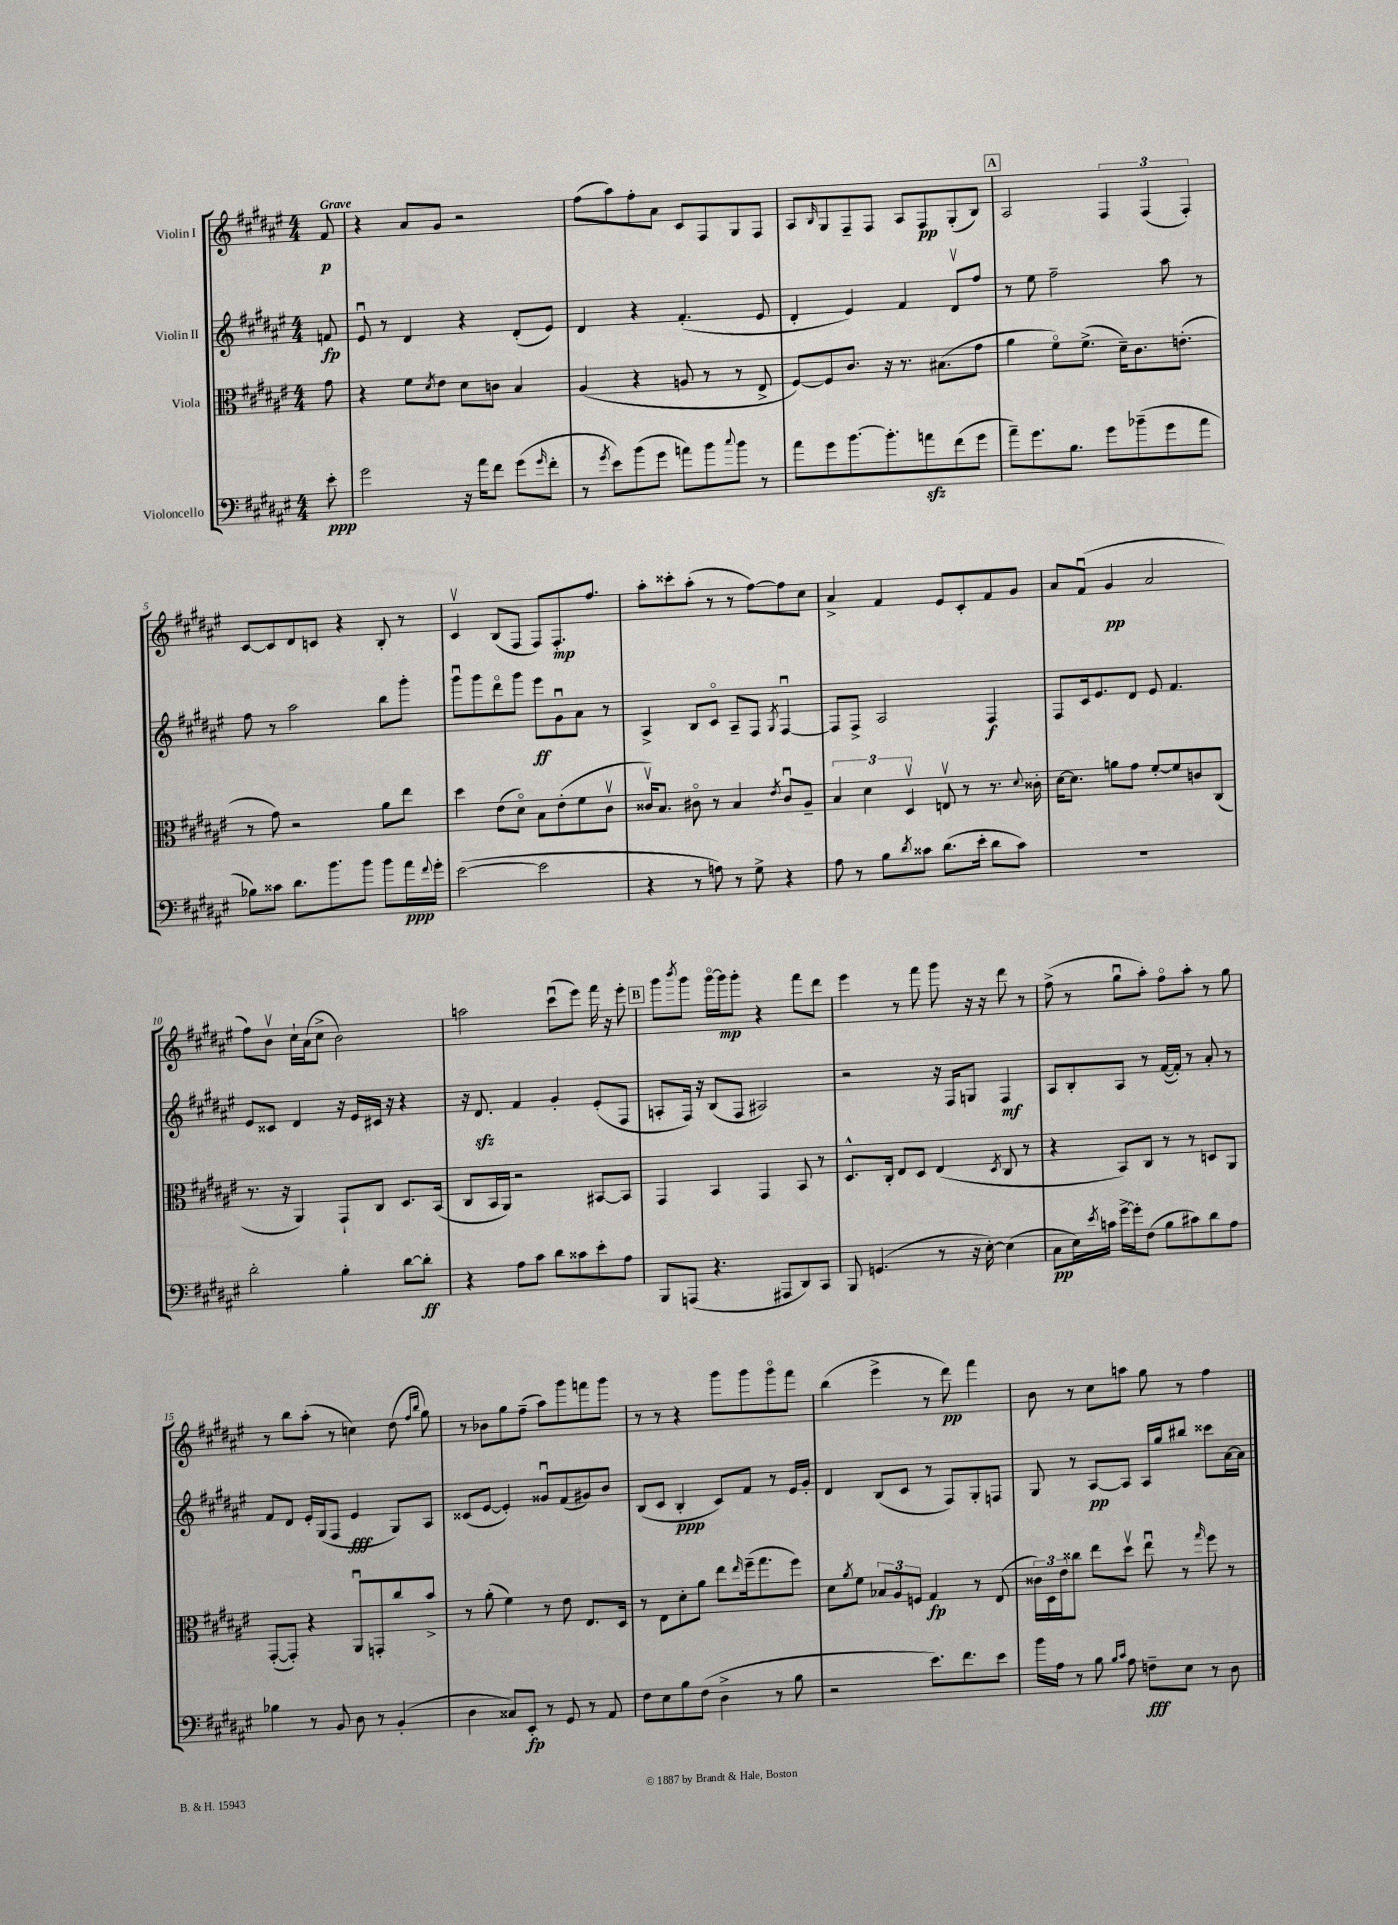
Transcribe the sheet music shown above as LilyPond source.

<<
\new StaffGroup <<
\new Staff = "s0" \with { instrumentName = "Violin I" } {
    \clef treble \key fis \major \numericTimeSignature \time 4/4 \partial 8 \tempo "Grave"
    fis'8\p |
    r4 ais'8 gis'8 r2 |
    fis''8( ais''8) fis''8-. ais'8 cis'8 fis8 gis8 fis8 |
    ais8 \grace { b16 } gis8 fis8-- fis8 ais8 fis8\pp gis8-.( b8) |
    \mark \markup { \box "A" } ais2 \tuplet 3/2 { fis4 fis4( fis4-.) } |
    cis'8~ cis'8 dis'8 c'8 r4 b8-. r8 |
    cis'4\upbow b8( fis8 fis8) fis8.-.\mp fis''8. |
    ais''8-. cisis'''8-. ais''8-.( r8 r8 fis''8~) fis''8 cis''8 |
    ais'4-> fis'4 eis'8 cis'8-. fis'8 gis'8 |
    ais'8 fis'8\downbow( gis'4\pp ais'2 |
    fis''8) b'8\upbow cis''16-! ais'16( cis''8-> b'2) |
    a''2 cis'''8\downbow( eis'''8) fis'''16 r16 eis'''8-. |
    \mark \markup { \box "B" } gis'''8 \acciaccatura { b'''8 } gis'''8 gis'''16~\flageolet gis'''16\mp gis'''8-. r4 fis'''8 dis'''8 |
    eis'''4 r8 fis'''8 gis'''8 r16 r16 dis'''8 r8 |
    fis''8->( r8 gis''8\downbow ais''8-.) fis''8\flageolet ais''8-. r8 gis''8 |
    r8 b''8 ais''8-.( r8 c''4) dis''8( \grace { fis''16 b''16 } gis''8) |
    r8 bes'8 gis''8 fis''8--( ais''8) gis'''8 f'''8 gis'''8 |
    r8 r8 r4 gis'''8 gis'''8 gis'''8\flageolet fis'''8 |
    b''4( eis'''4-> r8 dis'''8\pp) fis'''4 |
    b'8 r8 cis''8 a''8 gis''8 r8 fis''4 \bar "|." |
}
\new Staff = "s1" \with { instrumentName = "Violin II" } {
    \clef treble \key fis \major \numericTimeSignature \time 4/4 \partial 8
    f'8\fp |
    eis'8\downbow r8 dis'4 r4 dis'8-.( eis'8) |
    dis'4 r4 fis'4.-.( eis'8 |
    dis'4-. eis'4) fis'4 dis'8\upbow fis''8 |
    \mark \markup { \box "A" } r8 eis''8 fis''2-- ais''8 r8 |
    fis''8 r8 ais''2 b''8 gis'''8-. |
    gis'''8\downbow gis'''8 dis'''8\flageolet gis'''8 eis'''8\ff gis'8\downbow ais'8 r8 |
    ais4-> b8 cis'8\flageolet ais8-- fis8 \acciaccatura { gis8 } fis4~\downbow |
    fis8 fis8-> ais2 fis4\f |
    fis8 cis'16 eis'8. dis'8 eis'8 fis'4. |
    eis'8 cisis'8 dis'4 r16 eis'16 cis'16 r16 r4 |
    r16 dis'8.\sfz fis'4 gis'4-. eis'8-.( fis8 |
    \mark \markup { \box "B" } a8-. fis16) r16 b8( fis8 ais2) |
    r2 r16 fis16 g8 fis4\mf |
    ais8 b8-. ais8 r8 fis'16~( fis'16-.) r8 ais'8-. r8 |
    fis'8 dis'8 eis'16-. gis16( fis8 eis'4\fff gis8) ais8 |
    cisis'8( eis'8~ eis'4-.) gisis'8\downbow fis'8( gis'8) b'8 |
    b8( cis'8 b4-.\ppp cis'8) fis'8 r8 eis'16 gis'16-. |
    dis'4 b8( cis'8 r8 fis8) gis8-. f8 |
    gis8 r8 ais8~\pp ais8 ais16 gis''16 bis''8 cisis'''8 ais'16~ ais'16 \bar "|." |
}
\new Staff = "s2" \with { instrumentName = "Viola" } {
    \clef alto \key fis \major \numericTimeSignature \time 4/4 \partial 8
    gis'8 |
    r4 fis'8 \acciaccatura { dis'8 } eis'8 dis'8 c'8 b4 |
    ais4( r4 a8 r8 r8 eis8-> |
    fis8~) fis8 cis'8. r16 r8. bis8.( gis'8 |
    \mark \markup { \box "A" } ais'4 fis'8\flageolet) fis'8.->( dis'16--) cis'8. e'8.-.( |
    r8 gis'8) r2 ais'8 eis''8 |
    dis''4 eis'8( dis'8\flageolet) b8 eis'8-.( fis'8 cis'8\upbow |
    cisis'16\upbow) b8. cis'8\flageolet r8 b4 \acciaccatura { eis'8 } cis'8\downbow ais8-- |
    \tuplet 3/2 { b4 dis'4 dis4\upbow } e8\upbow r8 r8. \appoggiatura { dis'8 } cisis'16-. |
    dis'16~ dis'8. a'8 gis'8 fis'8~-. fis'8 c'8 cis8( |
    r8. r16 ais,4) gis,8-! cis8 dis8. b,16( |
    cis8 b,16 ais,16) r2 bis,8~ bis,8 |
    \mark \markup { \box "B" } gis,4 b,4 gis,4 b,8 r8 |
    dis8.-^ cis16-. eis8 dis8 eis4( \acciaccatura { dis8 } cis8 r8 |
    r4 b,8) cis8 r8 r8 d8 ais,8 |
    gis,8~-.( gis,8-.) r4 ais,8\downbow g,8-. cis''8 b'8-> |
    r8 ais'8-.( fis'4) r8 eis'8 eis8. dis16 |
    r8 eis8 dis'8-. ais'8 eis''8 \grace { eis''16 } fis''16--( gis''8. fis''8) |
    dis'8 \acciaccatura { ais'8 } fis'8 \tuplet 3/2 { bes8 ais8 f8 } gis4\fp r8 eis8( |
    \tuplet 3/2 { cisis'16) dis16 eis'16 } cisis''8 eis''8 dis''8\upbow eis''8\downbow r8 \grace { gis''16 } fis''8 r8 \bar "|." |
}
\new Staff = "s3" \with { instrumentName = "Violoncello" } {
    \clef bass \key fis \major \numericTimeSignature \time 4/4 \partial 8
    eis'8-.\ppp |
    gis'2 r16 ais'16 fis'8 gis'8( \grace { gis'16 } fis'8-. |
    r8 \acciaccatura { gis'8 } eis'8) b'8( gis'8 a'8) b'8 \appoggiatura { cis''8 } b'8 r8 |
    ais'8 gis'8 b'8.~ b'8.-. a'8\sfz fis'8( gis'8 |
    \mark \markup { \box "A" } ais'8--) gis'8. b8. gis'8 bes'8--( gis'8 ais'8 |
    bes8) cisis'8 dis'8. b'8. b'8 b'8 ais'16\ppp \appoggiatura { fis'8 } gis'16-. |
    eis'2~( eis'2 |
    r4 r8 a8) r8 gis8-> r4 |
    ais8 r8 b8 \acciaccatura { dis'8 } cisis'8 dis'8.( eis'16-. dis'8 cisis'8) |
    R1 |
    dis'2-. b4-. dis'8~ dis'8-.\ff |
    r4 ais8 cis'8 dis'8 cisis'8 eis'8-. ais8 |
    \mark \markup { \box "B" } b,,8 a,,8( r4. ais,,8 dis,8) cis,8 |
    b,,8 g,4.( r8 r16 eis16~-.) eis4( |
    cis8\pp eis16) \acciaccatura { eis'8 } c'16 gis'16~-> gis'16-. fis8( b8 cis'8) dis'8 ais8 |
    bes4 r8 b,8 dis8 r8 b,4-.( |
    dis4 cisis8) eis,8-.\fp r8 gis,8 r8 ais,8 |
    fis8 eis8 b8 fis8( dis4-> r8 b8 |
    r2 eis'8.) fis'8. eis'8 |
    b'16 ais16 r8 b8 \grace { b16 cis'16 } ais8 f8--\fff eis8 r8 dis8 \bar "|." |
}
>>
>>
